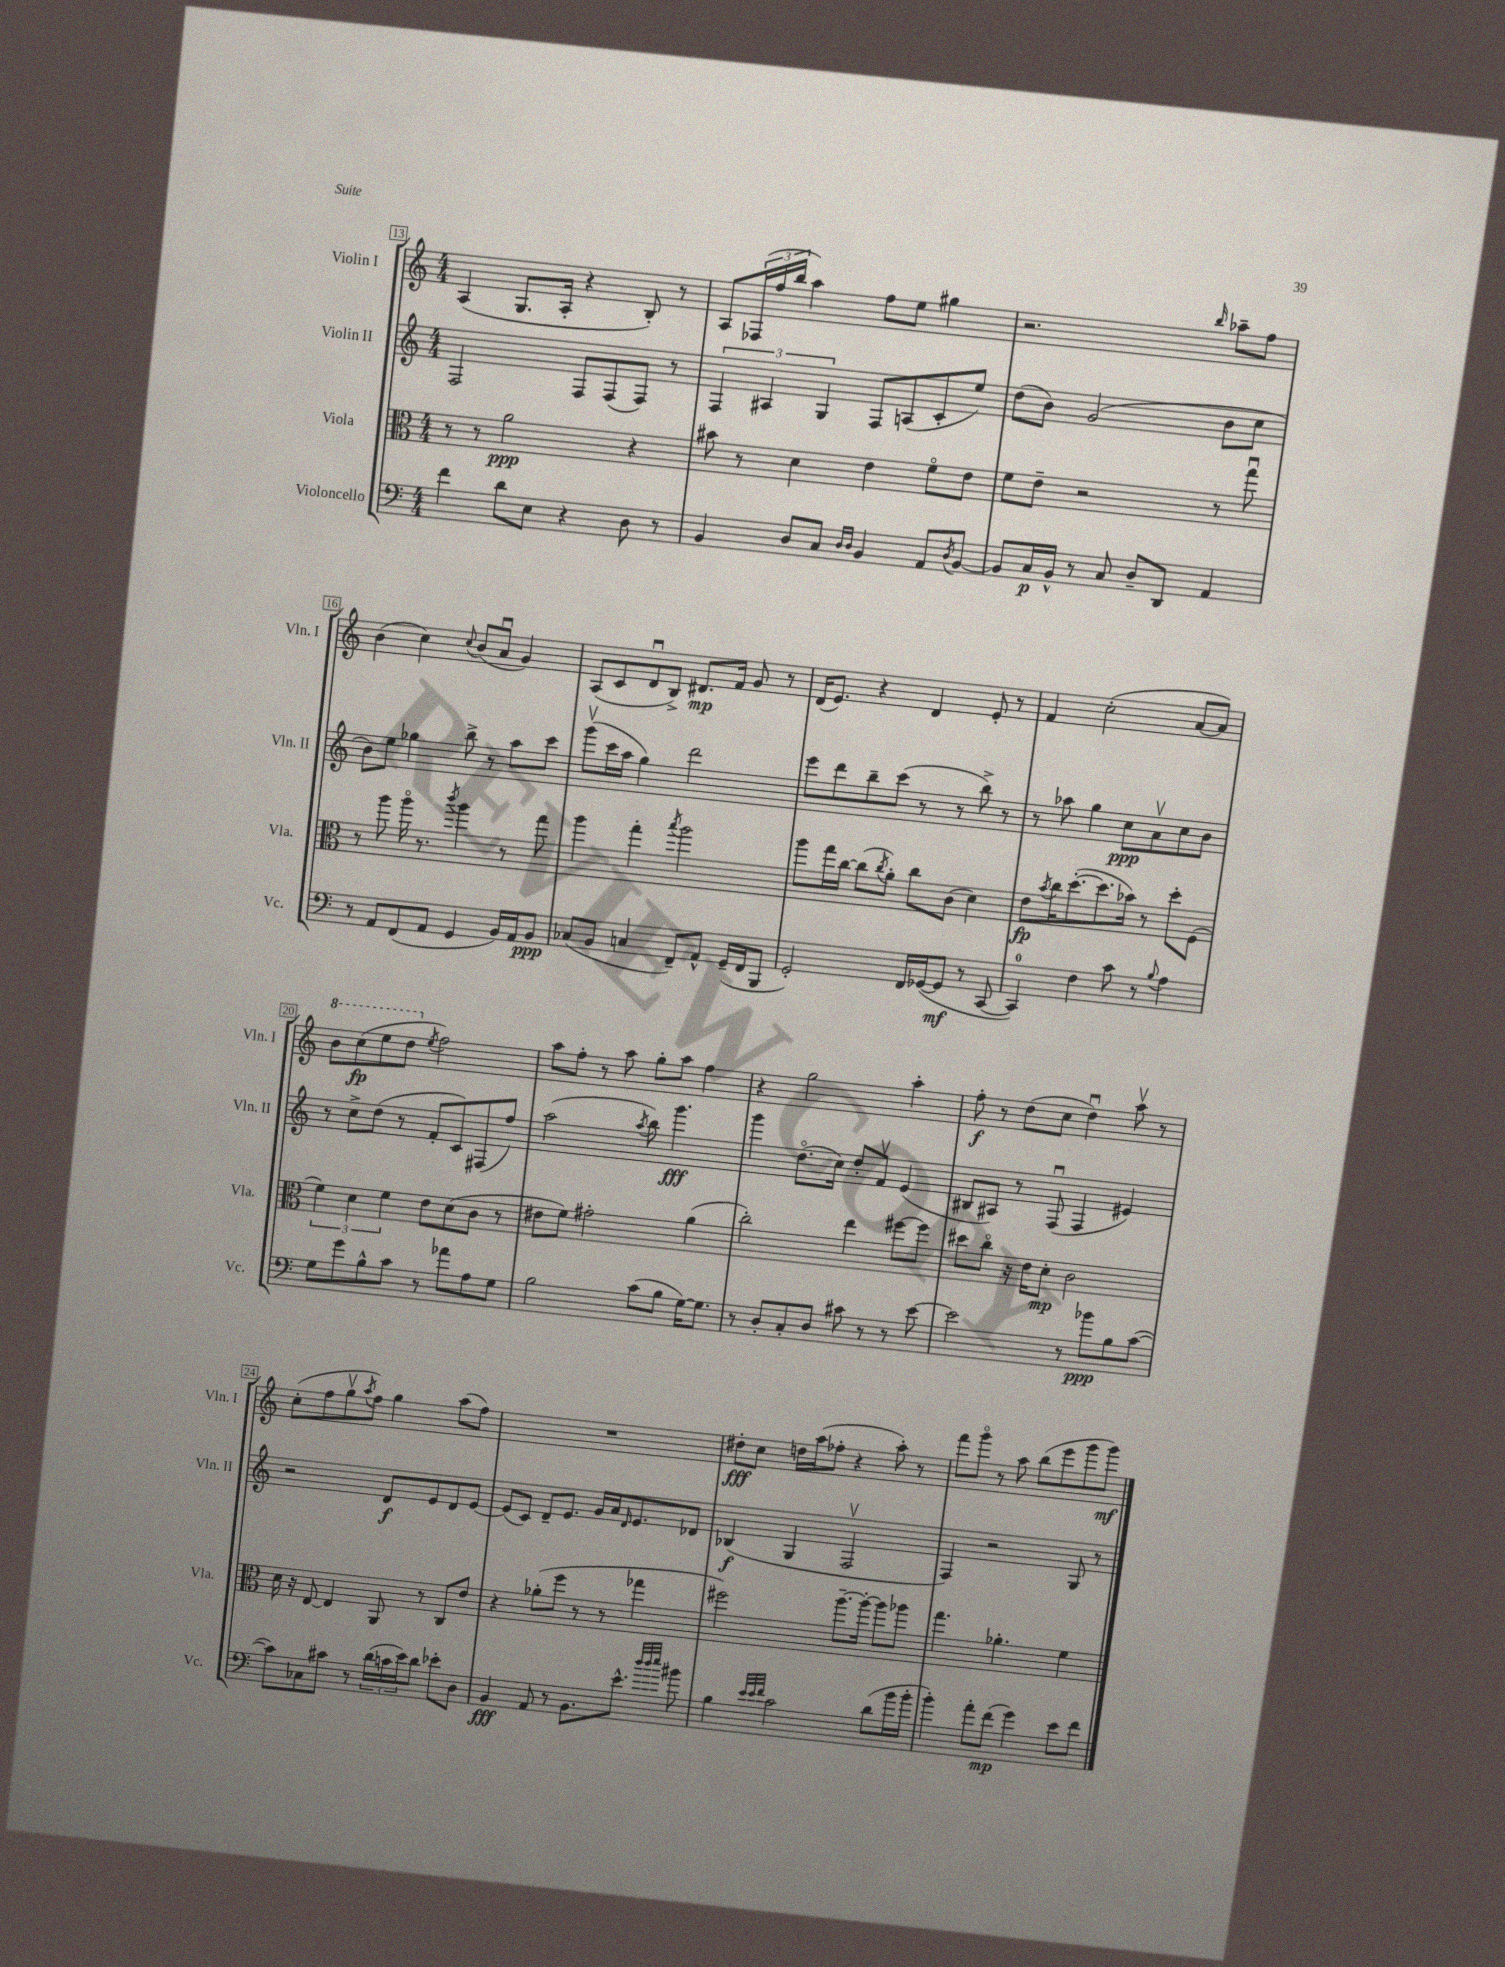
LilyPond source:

<<
\new StaffGroup <<
\new Staff = "s0" \with { instrumentName = "Violin I" shortInstrumentName = "Vln. I" } {
    \clef treble \key c \major \numericTimeSignature \time 4/4
    a4( g8. a16-. r4 b8-.) r8 |
    a8 \tuplet 3/2 { fes16( f''16 b''16 } a''4) f''8 e''8 gis''4 |
    r2. \grace { b''16 } aes''8-- f''8 |
    b'4( c''4) \appoggiatura { c''8 } b'8( a'8\downbow g'4) |
    a8( c'8 d'8\downbow b8->) dis'8.\mp f'16 g'8 r8 |
    d'16( e'8.) r4 d'4 e'8-. r8 |
    f'4 c''2-.( a'8~ a'8) |
    \ottava #1 b''8 c'''8\fp( e'''8 d'''8 \ottava #0 \acciaccatura { e''8 } f''2) |
    a''8 f''8-. r8 a''8 g''8-. a''8 f''4 |
    r4 g''2 a''4-. |
    f''8-.\f r8 d''8( c''8 d''4\downbow) a''8\upbow r8 |
    c''8-.( f''8 g''8\upbow \acciaccatura { a''8 } f''8) g''4 a''8( f''8) |
    R1 |
    dis''8-.\fff c''8 d''16 a''16( fes''8-. r4 a''8-.) r8 |
    f'''8 g'''8\flageolet r8 a''8 b''8( e'''8 g'''8 g'''8\mf) \bar "|." |
}
\new Staff = "s1" \with { instrumentName = "Violin II" shortInstrumentName = "Vln. II" } {
    \clef treble \key c \major \numericTimeSignature \time 4/4
    f2 f8 f8( f8) r8 |
    \tuplet 3/2 { f4 ais4 g4 } f8 a8( c'8-. e''8) |
    d''8( b'8) g'2( b'8 c''8 |
    b'8) e''8 ges''4 b''8-> r8 a''8 c'''8 |
    g'''8\upbow( c'''16 a''16 g''4) d'''2 |
    e'''8 d'''8 b''8-- c'''8( r8 r8 b''8->) r8 |
    r8 aes''8 g''4 c''8\ppp a'8\upbow c''8 b'8 |
    r8 c''8-> d''8( r8 f'8-. c'8) fis8( f''8) |
    a''2( \acciaccatura { a''8 } b''8) g'''4.\fff |
    g'''4 d''8.\flageolet( c''16) d''8-. f'8\upbow e'4( |
    bis8 ais8) r8 f8\downbow( f4 eis'4) |
    r2 d'8\f e'8 d'8 e'8~ |
    e'8( c'8) d'8-- e'8. g'16 a'16 \grace { d'16 } e'8. des'8 |
    bes4\f( g4 f2\upbow |
    f4) r2 g8 r8 \bar "|." |
}
\new Staff = "s2" \with { instrumentName = "Viola" shortInstrumentName = "Vla." } {
    \clef alto \key c \major \numericTimeSignature \time 4/4
    r8 r8 a'2\ppp r4 |
    bis'8 r8 d'4 e'4 f'8\flageolet e'8 |
    f'8 e'8-- r2 r8 g''8\downbow |
    r8 a''8 a''16\flageolet r8. \acciaccatura { c'''8 } a''4 r8 g''8 |
    a''4 g''4-. \acciaccatura { b''8 } a''2 |
    a''8 g''16 c''16~ c''8( \acciaccatura { c''8 } a'8-.) c''8 c'8( d'4) |
    e'8\fp \acciaccatura { b'8 } c''16 d''8.~-.( d''8. bes'16) r8 d''8-. f8( |
    \tuplet 3/2 { f'4) d'4 f'4 } e'8 d'8( c'8 r8 |
    eis'8 f'8) gis'2-. a'4( |
    c''2-.) e''4 fis''8~ fis''8 |
    dis''8 c''8\flageolet r16 e'16 d'8-.\mp c'2 |
    d'16 r16 e8~ e4 a,8 r8 c8 e'8 |
    r4 aes'8-.( f''8 r8 r8 ges''4 |
    fis''2) a''8.~-- a''16~-. a''8 aes''8 |
    g''4. aes'4.-. f'4 \bar "|." |
}
\new Staff = "s3" \with { instrumentName = "Violoncello" shortInstrumentName = "Vc." } {
    \clef bass \key c \major \numericTimeSignature \time 4/4
    f'4 d'8 e8 r4 d8 r8 |
    b,4 d8 c8 \grace { d16 d16 } b,4 a,8 \acciaccatura { d8 } b,8~ |
    b,8 c16\p b,16-^ r8 c8 d8-- d,8 a,4 |
    r8 a,8 f,8( a,8 g,4 b,16) a,16 b,8\ppp |
    ces8( b,8 c4 f,8--) a,8-^ g,16--( f,16 b,,8 |
    g,2-.) f,16 ges,16~( ges,8\mf r8 c,8~ |
    c,4-0) f4 c'8 r8 \appoggiatura { b8 } a4 |
    g8 g'8 b8-^ c'8 r8 aes'8 a8 g8 |
    b2 c'8( b8 g16~) g8. |
    r8 d8-. c8-. d8 cis'8 r8 r8 e'8~ |
    e'2 r8 bes'8\ppp b8 c'8~( |
    c'8) ces8 cis'8 r8 \tuplet 3/2 { d'16( c'16 e'16) } d'8 ees'8-. d8 |
    b,4\fff a,8 r8 b,8. e'8.-^ \grace { d''32 d''32 e''32 } bis'8 |
    b4 \grace { e'32 e'32 f'32 } c'2 d'8( b'16 b'16-. |
    b'4-.) a'8-. f'8\mp( g'4) e'8 f'8 \bar "|." |
}
>>
>>
\layout { \context { \Score currentBarNumber = #13 \override BarNumber.stencil = #(make-stencil-boxer 0.1 0.3 ly:text-interface::print) } }
